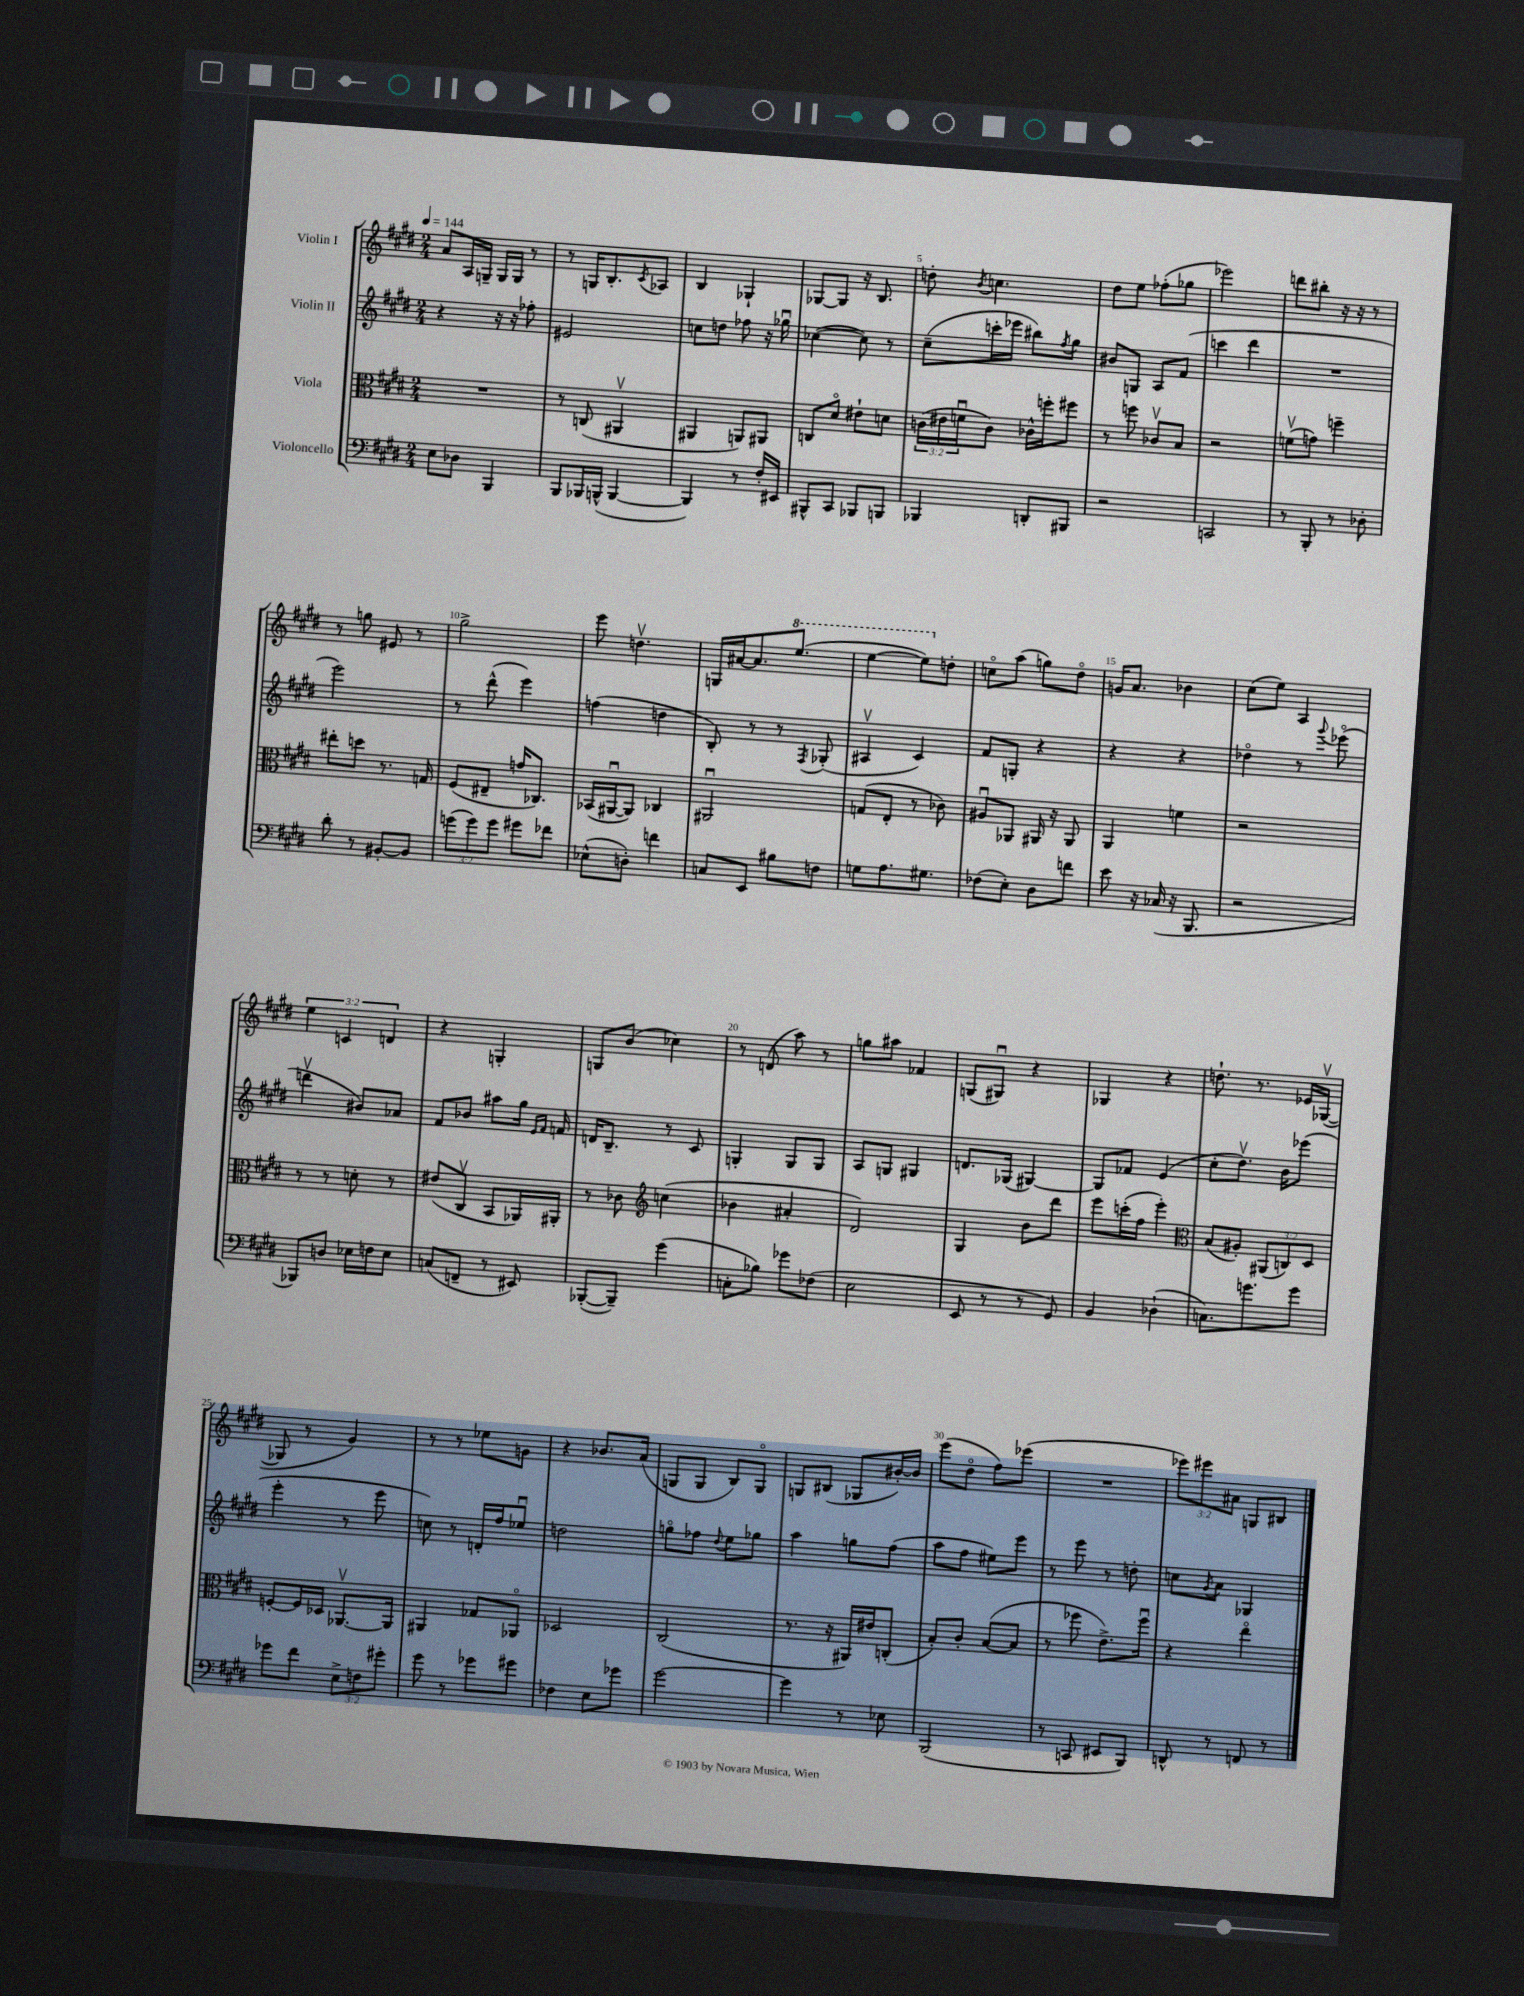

**kern	**kern	**kern	**kern
*staff4	*staff3	*staff2	*staff1
*clefF4	*clefC3	*clefG2	*clefG2
*k[f#c#g#d#]	*k[f#c#g#d#]	*k[f#c#g#d#]	*k[f#c#g#d#]
*M2/4	*M2/4	*M2/4	*M2/4
*MM144	*MM144	*MM144	*MM144
8E\L	2r	4r	8a/L
8D-\J	.	.	16A/L
.	.	.	16G~/JJ
4BBB/	.	16r	16G/LL
.	.	16r	16G/JJ
.	.	8ff-'\	8r
=	=	=	=
8BBB/L	8r	2e#/	8r
16BBB-/L	(8C/	.	16G/LK
(16BBB^^/JJ	.	.	8.B'/
[4BBB/	4AA#v/	.	.
.	.	.	8qc#/
.	.	.	8A-/J
=	=	=	=
4BBB/])	4AA#/	8cc\L	4B/
.	.	8dd\J	.
8r	8AA/L)	8ff-\	4G-`/
16F#'/LL	8AA#/J	16r	.
16EE#/JJ	.	16gg-u\	.
=	=	=	=
8BBB#^^/L	8C/L	([4cc-\	[8G-/L
8CC#/J	8d#o/J	.	8G-/]J
8BBB-/L	8e#`\L	8cc-\])	16r
.	.	.	8.B/
8BBB/J	8d\J	8r	.
=	=	=	=
4BBB-/	(24c\LL	(8cc#~\L	8dd'\
.	24e#\	.	.
.	24fu\J	.	.
.	.	.	8qb/
.	8c\J)	16ccc'\L	4.cc\
.	.	16eee-\JJ	.
8DD'/L	16c-^^\LL	8bb#\L)	.
.	16ff'\J	.	.
.	.	8qff#/	.
8BBB#/J	8ff#\J	8gg#\J	.
=	=	=	=
2r	8r	8b#/L	8dd#\L
.	8ff\	8G/J	8ee\J
.	8c-v/L	8A/L	(8ff-'\L
.	8B/J	(8f#/J	8gg-\J
=	=	=	=
2CC/	2r	4ccc\	2eee-\)
.	.	4ddd#\	.
=	=	=	=
8r	(8fv\L	2r	8ddd\L
8BBB'/	8g\J)	.	8bb#'\J
8r	4ff~\	.	16r
.	.	.	16r
8D-'\	.	.	8r
=	=	=	=
8d#'\	8ee#'\L	2eee\)	8r
8r	8dd\J	.	8gg\
[8BB#'/L	8.r	.	8e#/
8BB#/]J	.	.	8r
.	16G/	.	.
=	=	=	=
(12g\L	(8F#/L	8r	2gg#^\
12g\)	.	.	.
.	8E#~/J	(8ddd#^^\	.
12g\J	.	.	.
8g#\L	16g/LK	4eee\)	.
.	8.C-/J)	.	.
8f-\J	.	.	.
=	=	=	=
(8E-^^\L	(16BB-/LL	(4ff\	8eee\
.	[16AA#u/J	.	.
8D'\J)	8AA#/]J)	.	4.ddv\
4f\	4C-/	4dd\	.
=	=	=	=
8C/L	2AA#u/	8B'/)	16G/LL
.	.	.	[16a#/J
8EE/J	.	8r	8.a#/]
8B#\L	.	8r	.
.	.	.	(8.eee/J
.	.	8qF#/	.
8F\J	.	(8G-'/	.
=	=	=	=
8G\L	(8G/L	4A#v/	[4eee\
8.A\	8E'/J	.	.
.	8r	4c#/)	8eee\]L)
8.G#\J	.	.	.
.	8c-\)	.	8dd'\J
=	=	=	=
(8F-\L	8A#u/L	8f#/L	8cco\L
8E'\J)	8AA-/J	8G'/J	(8aa\J
8D#\L	16AA#/	4r	8gg\L)
.	16r	.	.
8f\J	8AA#/	.	8dd#o\J
=	=	=	=
8e\	4AA/	4r	16g/LK
.	.	.	8.a/J
16r	.	.	.
(16C-/	.	.	.
16r	4f\	4r	4b-\
8.BBB/	.	.	.
=	=	=	=
2r	2r	4dd-o\	(8cc#\L
.	.	.	8ee\J)
.	.	8r	4A/
.	.	8qqggg#/	.
.	.	(8eee-o\	.
=	=	=	=
8BBB-/L)	8r	4dddv\	6ee\
8D/J	8r	.	.
.	.	.	6c/
16E-\LL	8d'\	8b#/L)	.
16F\J	.	.	.
.	.	.	6d/
8E-\J	8r	8a-/J	.
=	=	=	=
(8C/L	(8e#/L	8f#/L	4r
8FF~/J	8C#v/J	8b-/J	.
8r	8BB/L	8aa#\L	4G'/
8EE#/)	16AA-/L)	16gg#\Jk	.
.	.	16qqe/LL	.
.	.	16qqf#/JJ	.
.	16AA#'/JJ	16f/	.
=	=	=	=
([8BBB-'/L	8r	16d/LK	8G/L
.	.	8.B~/J	.
8BBB-~/]J)	8c-\	.	(8b/J
*	*clefG2	*	*
(4g#\	(4cc\	8r	4cc-\)
.	.	8c#/	.
=	=	=	=
8C'\L	4b-\	4G'/	8r
8B-\J)	.	.	(8d/
8g-\L	4a#'/	8G/L	8aa\)
(8F-\J	.	8G/J	8r
=	=	=	=
2E\	2d#/)	8A/L	8gg\L
.	.	8G/J	8aa#\J
.	.	4G#/	4f-/
=	=	=	=
8EE/	4G#/	8.d/L	(8G/L
8r	.	.	8G#u/J)
.	.	(16G-/Jk	.
8r	8b\L	[4G#/)	4r
8GG#/)	8ddd#\J	.	.
=	=	=	=
4BB/	8eee\L	8G#/]L	4G-/
.	(16ccc'\L	8f-/J	.
.	16ff#\JJ	.	.
(4D-`\	4eee'\)	(4e/	4r
=	=	=	=
*	*clefC3	*	*
8.C\L)	(8B/L	8cc#'\L	8.dd`\
.	8A#'/J)	8.dd#v\J)	.
8.g\	.	.	8.r
.	(12AA#/L	.	.
.	.	16b\LK	.
.	12C/)	.	.
8g\J	.	(8eee-\J	16e-/LL
.	12D#/J	.	.
.	.	.	([16G-v/JJ
=	=	=	=
8g-\L	[8F'/L	4eee'\	8G-/]
8f#\J	16F/]L	.	8r
.	16D-/JJ	.	.
12E^\L	[8.AA-v/L	8r	4g#/)
12F\	.	.	.
.	.	8eee\	.
12g#'\J	.	.	.
.	16AA-/]Jk	.	.
=	=	=	=
8g#\	4AA#/	8cc\)	8r
8r	.	8r	8r
8g-\L	8G-/L	16d'/LL	8ee-\L
.	.	16ff#/J	.
8g#\J	8AA-o/J	8ee-u/J	8g\J
=	=	=	=
4F-\	2D-/	2dd\	4r
8E\L	.	.	8.b-/L
8g-\J	.	.	.
.	.	.	(16a/Jk
=	=	=	=
[2g#\	(2C#/	8ggo\L	8G/L
.	.	8ff-\J	8G/J
.	.	8qqdd#/	.
.	.	8ee\L	8B/L)
.	.	8gg-\J	8Go/J
=	=	=	=
4g#\]	8.r	4aa\	8G/L
.	.	.	(8B#/J
.	16r	.	.
8r	16AA#/LL)	8gg\L	8G-/L
.	16e#/J	.	.
8E-\	(8C'/J	(8ff#\J	[16b#'/L)
.	.	.	16b#/]JJ
=	=	=	=
(2BBB/	8B'/L)	8aa\L	(8eee\L
.	8c#'/J	8ff#\J	8dd#o\J
.	([8B/L	8ee#\L)	8ff#\L)
.	8B/]J	8eee\J	(8eee-\J
=	=	=	=
8r	8r	8r	2r
8CC/	8ff-\	8eee\	.
8EE#/L	8.e^\L)	8r	.
8BBB/J)	.	8dd'\	.
.	16ff-u\Jk	.	.
=	=	=	=
8DD^^/	4r	8cc\L	12eee-\L)
.	.	.	12eee#\
.	.	8qg#/	.
8r	.	8a\J	.
.	.	.	12a#\J
8FF/	4eeo\	4G-/	8G/L
8r	.	.	8B#/J
==	==	==	==
*-	*-	*-	*-
